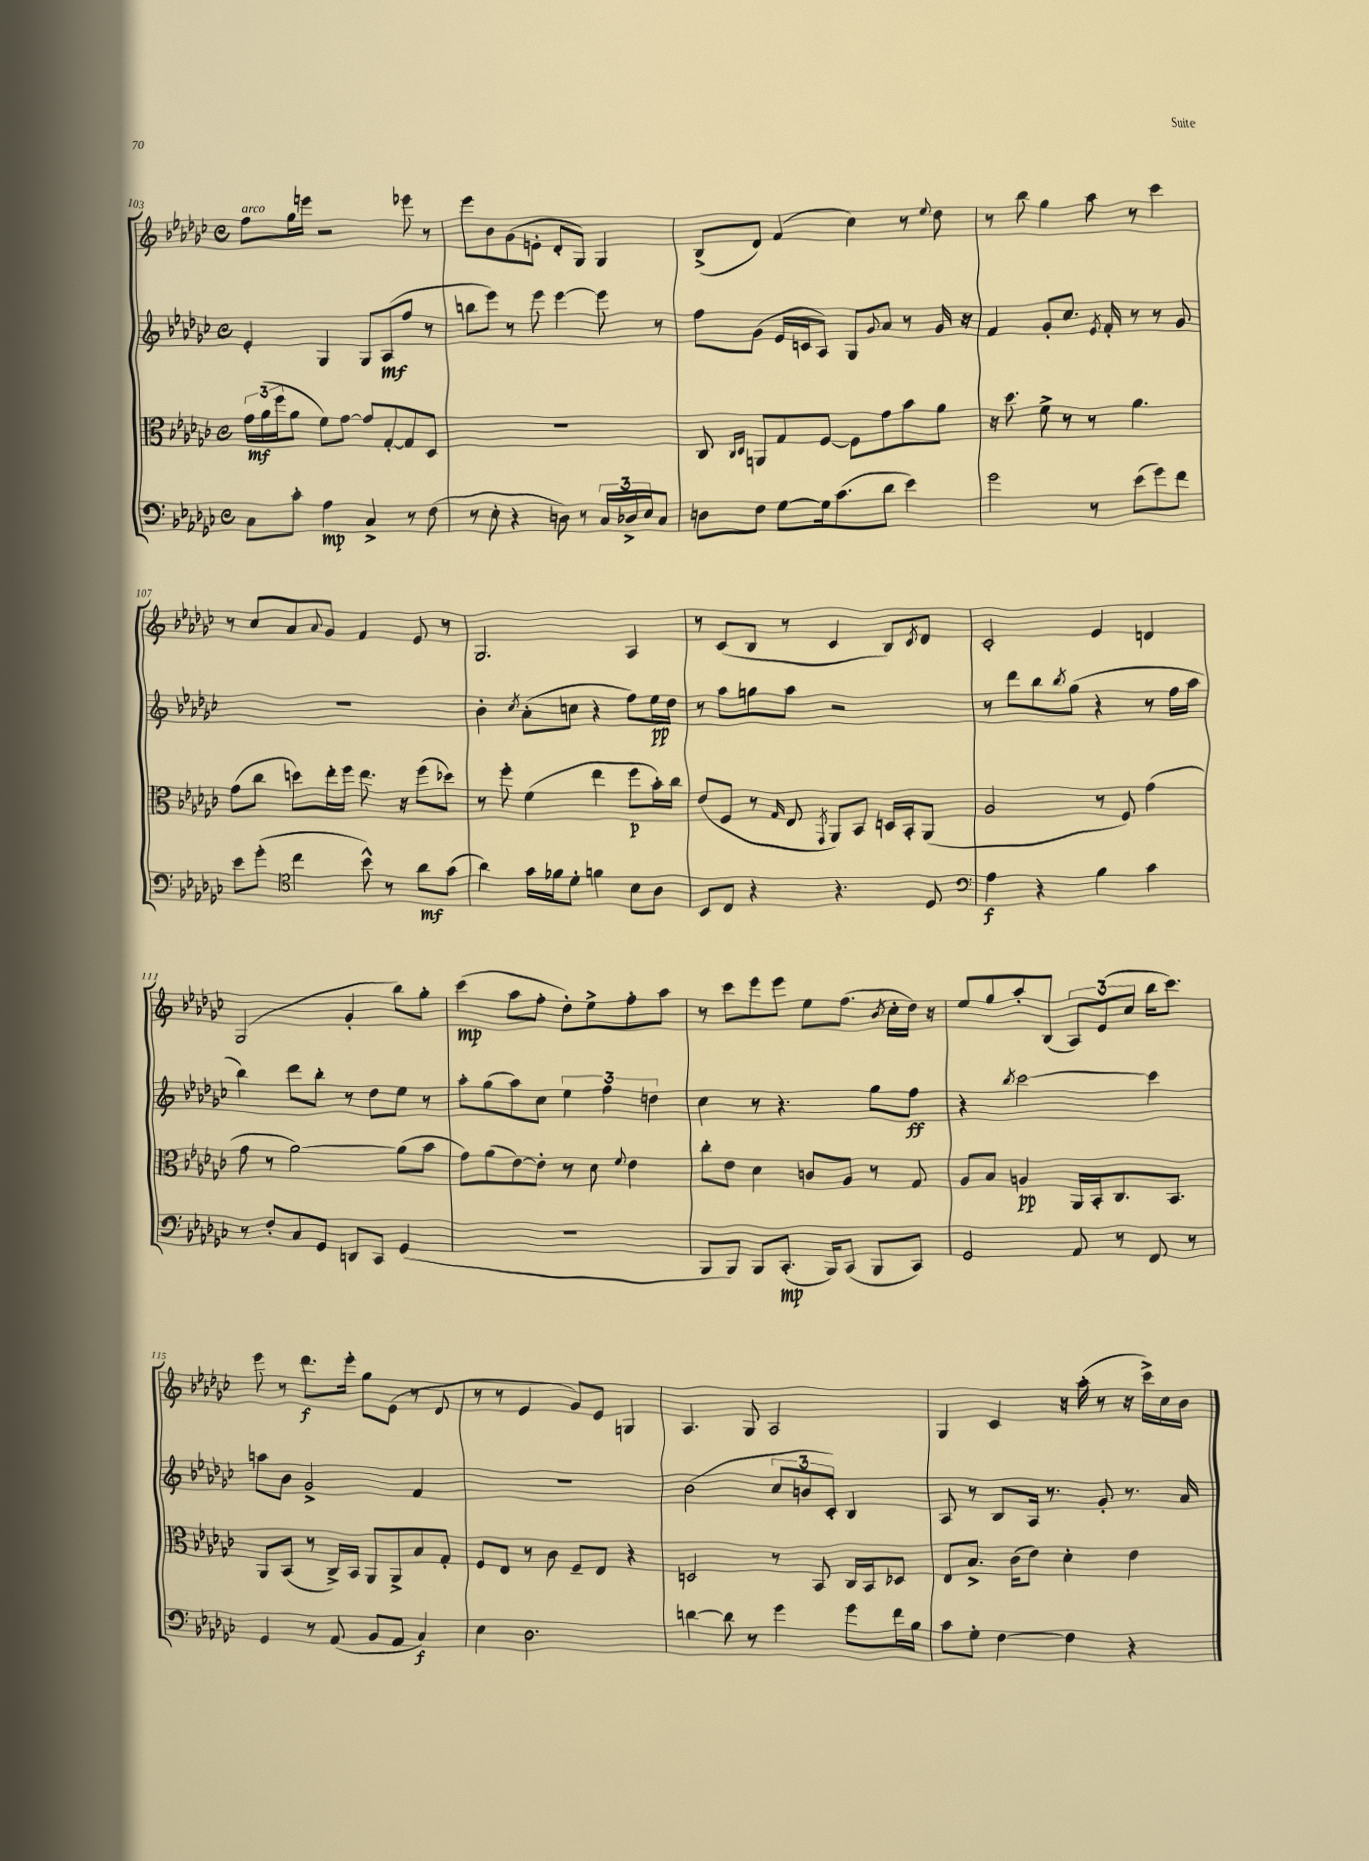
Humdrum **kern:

**kern	**kern	**kern	**kern
*staff4	*staff3	*staff2	*staff1
*clefF4	*clefC3	*clefG2	*clefG2
*k[b-e-a-d-g-c-]	*k[b-e-a-d-g-c-]	*k[b-e-a-d-g-c-]	*k[b-e-a-d-g-c-]
*M4/4	*M4/4	*M4/4	*M4/4
*met(c)	*met(c)	*met(c)	*met(c)
8C-\L	24g-\LL	4e-'/	8ff\L
.	(24a-\	.	.
.	24ff\J	.	.
8c-'\J	8a-\J	.	16gg-\L
.	.	.	16eee\JJ
4A-\	8f\L)	4G-/	2r
.	[8g-\J	.	.
4C-^/	8g-/]L	8G-/L	.
.	[8G-'/	(8A-/	.
8r	8G-/]	8ff/J	8eee-\
(8F\	8D-/J	8r	8r
=	=	=	=
8r	1r	8bb\L	8eee-\L
8E-'\	.	8eee-\J)	8b-\
4r	.	8r	(8g-\
.	.	8eee-\	8e'\J
8D\)	.	[4eee-\	8d-'/L
8r	.	.	8G-/J)
24C-/LL	.	8eee-\]	4G-/
24D-^/	.	.	.
24E-/J	.	.	.
8C-/J	.	8r	.
=	=	=	=
8D\L	8C-/	8ff\L	(8B-^/L
.	16qqC-/LL	.	.
.	16qqD-/JJ	.	.
8F\J	8AA/L	(8g-\J	8d-/J)
[8G-\L	8G-/	16e-/LL	(4f/
.	.	16c/J	.
16G-\]k	[8F/J	8A-/J)	.
(8.c-\	.	.	.
.	8F\]L	8G-/L	4cc-\)
.	.	8qqg-/	.
8d-\J	8g-\	8a-/J	.
4e-\)	8b-\	8r	8r
.	.	.	8qqee-/
.	8a-\J	16g-/	8dd-\
.	.	16r	.
=	=	=	=
2g-\	16r	4f/	8r
.	8.dd-\	.	.
.	.	.	8bb-\
.	8f^\	8g-'/L	4gg-\
.	8r	8.cc-/J	.
8r	8r	.	8aa-\
.	.	8qe-/	.
.	.	16f'/	.
(8e-\L	4.a-\	8r	8r
8g-\)	.	8r	4ccc-\
8f\J	.	8g-/	.
=	=	=	=
8e-\L	(8g-\L	1r	8r
(8g-'\J	8cc-\J	.	8cc-/L
*clefC4	*	*	*
4cc-\	8dd\L)	.	8a-/
.	.	.	8qqa-/
.	16ee-'\L	.	8g-/J
.	16ff\JJ	.	.
8b-^^\)	8.ee-\	.	4f/
8r	.	.	.
.	16r	.	.
8a-\L	(8ff\L	.	8e-/
(8g-\J	8dd-\J)	.	8r
=	=	=	=
4a-\)	8r	4b-'\	2.G-/
.	8ff'\	.	.
.	.	8qcc-/	.
16g-\LL	(4f\	(8a-'\L	.
16f-\J	.	.	.
8d-'\J	.	8cc\J	.
4f\	4ee-\	4r	.
8B-\L	8ff\L	8ff\L)	4A-/
8A-\J	16b-'\L)	16ee-\L	.
.	16cc-\JJ	16dd-\JJ	.
=	=	=	=
8BB-/L	(8e-/L	8r	8r
8C-/J	8F/J	8aa-\L	(8c-/L
4r	8r	8gg\	8B-/J
.	16qqG-/	.	.
.	8E-/	8aa-\J	8r
.	8qGG-/	.	.
4.r	8AA-/L)	2r	4c-/
.	8BB-/J	.	.
.	16D/LL	.	8B-/L)
.	16BB-'/J	.	.
.	.	.	8qc-/
8D-/	(8AA-/J	.	8d-/J
=	=	=	=
*clefF4	*	*	*
4A-\	2A-/	8r	2c-'/
.	.	8ddd-\L	.
4r	.	8bb-\	.
.	.	8qbb-/	.
.	.	(8gg-\J	.
4B-\	8r	4r	4e-/
.	8F/)	.	.
4c-\	(4g-\	8r	4d/
.	.	16ff\LL	.
.	.	16aa-\JJ	.
=	=	=	=
8r	8g-\	4bb-\)	(2G-/
8F'/L	8r	.	.
8C-/	[2a-\)	8ddd-\L	.
8GG-/J	.	8bb-'\J	.
8DD/L	.	8r	4g-'/
8CC-/J	.	8dd-\L	.
(4GG-/	(8a-\]L	8ee-\J	8bb-\L)
.	8b-\J	8r	8gg-'\J
=	=	=	=
1r	8g-\L)	8aa-'\L	(4ccc-\
.	(8a-\	(8gg-\	.
.	[8e-\)	8aa-\)	8aa-\L
.	8e-'\]J	8cc-\J	8ff'\J
.	8r	6ee-\	8dd-'\L)
.	8d-\	.	8ee-^\
.	.	6ff\	.
.	8qqf/	.	.
.	4e-\	.	8ff'\
.	.	6dd\	.
.	.	.	8aa-\J
=	=	=	=
8BBB-/L	8cc-'\L	4cc-\	8r
8BBB-/J)	8e-\J	.	8ccc-\L
8BBB-/L	4d-\	8r	8eee-\
(8.CC-'/J	.	4.r	8eee-\J
.	8c/L	.	8ee-\L
16BBB-/LK)	.	.	.
(8CC-/J	8A-/J	.	(8.ff\J
8BBB-/L	8r	8gg-\L	.
.	.	.	8qb-/
.	.	.	16cc-'\LL
8CC-/J)	8G-/	8ff\J	16dd-\JJ)
.	.	.	16r
=	=	=	=
2GG-/	8A-/L	4r	8ee-/L
.	8B-/J	.	8gg-/
.	.	8qbb-/	.
.	4A/	[2ccc-\	8aa-'/
.	.	.	(8B-/J
8AA-/	16AA-/LL	.	12A-/L)
.	16BB-'/J	.	.
.	.	.	(12e-/
8r	8.C-/	.	.
.	.	.	12cc-/J
8FF/	.	4ccc-\]	16bb-\LK
.	8.BB-/J	.	8.ccc-\J)
8r	.	.	.
=	=	=	=
4GG-/	8AA-/L	8aa\L	8eee-\
.	(8BB-/J	8b-\J	8r
8r	8r	2g-^/	8.ddd-\L
(8AA-/	16C-^/LL)	.	.
.	16BB-/JJ	.	16eee-'\Jk
8BB-/L	8AA-/L	.	8gg-\L
8AA-/J	8AA-^/	.	(8e-\J
4C-/)	8B-/	4f/	8r
.	8G-'/J	.	8d-/
=	=	=	=
4E-\	8F/L	1r	8r
.	8E-/J	.	8r
2.D-\	8r	.	4e-/
.	8c-\	.	.
.	8F~/L	.	8g-/L)
.	8E-/J	.	8e-/J
.	4r	.	4G/
=	=	=	=
[4d\	2D/	(2b-\	4.A-/
8d\]	.	.	.
8r	.	.	8G-/
4g-\	8r	12cc-/L	2A-/
.	.	12b/	.
.	8BB-/	.	.
.	.	12c-'/J)	.
8g-\L	16C-/LL	4B-/	.
.	16BB-/J	.	.
16f\L	8D-/J	.	.
16B-\JJ	.	.	.
=	=	=	=
8c-\L	8E-/L	8A-/	4G-/
8G-'\J	8.B-^/J	8r	.
[4F\	.	8B-/L	4c-/
.	(16c-\LK	.	.
.	8e-\J)	16A-/Jk	.
.	.	8.r	.
4F\]	4d-'\	.	16r
.	.	.	(16aa-'\
.	.	8g-'/	8r
4r	4e-\	8.r	16r
.	.	.	16ccc-^\LL)
.	.	.	16cc-\
.	.	16a-/	16b-\JJ
==	==	==	==
*-	*-	*-	*-
